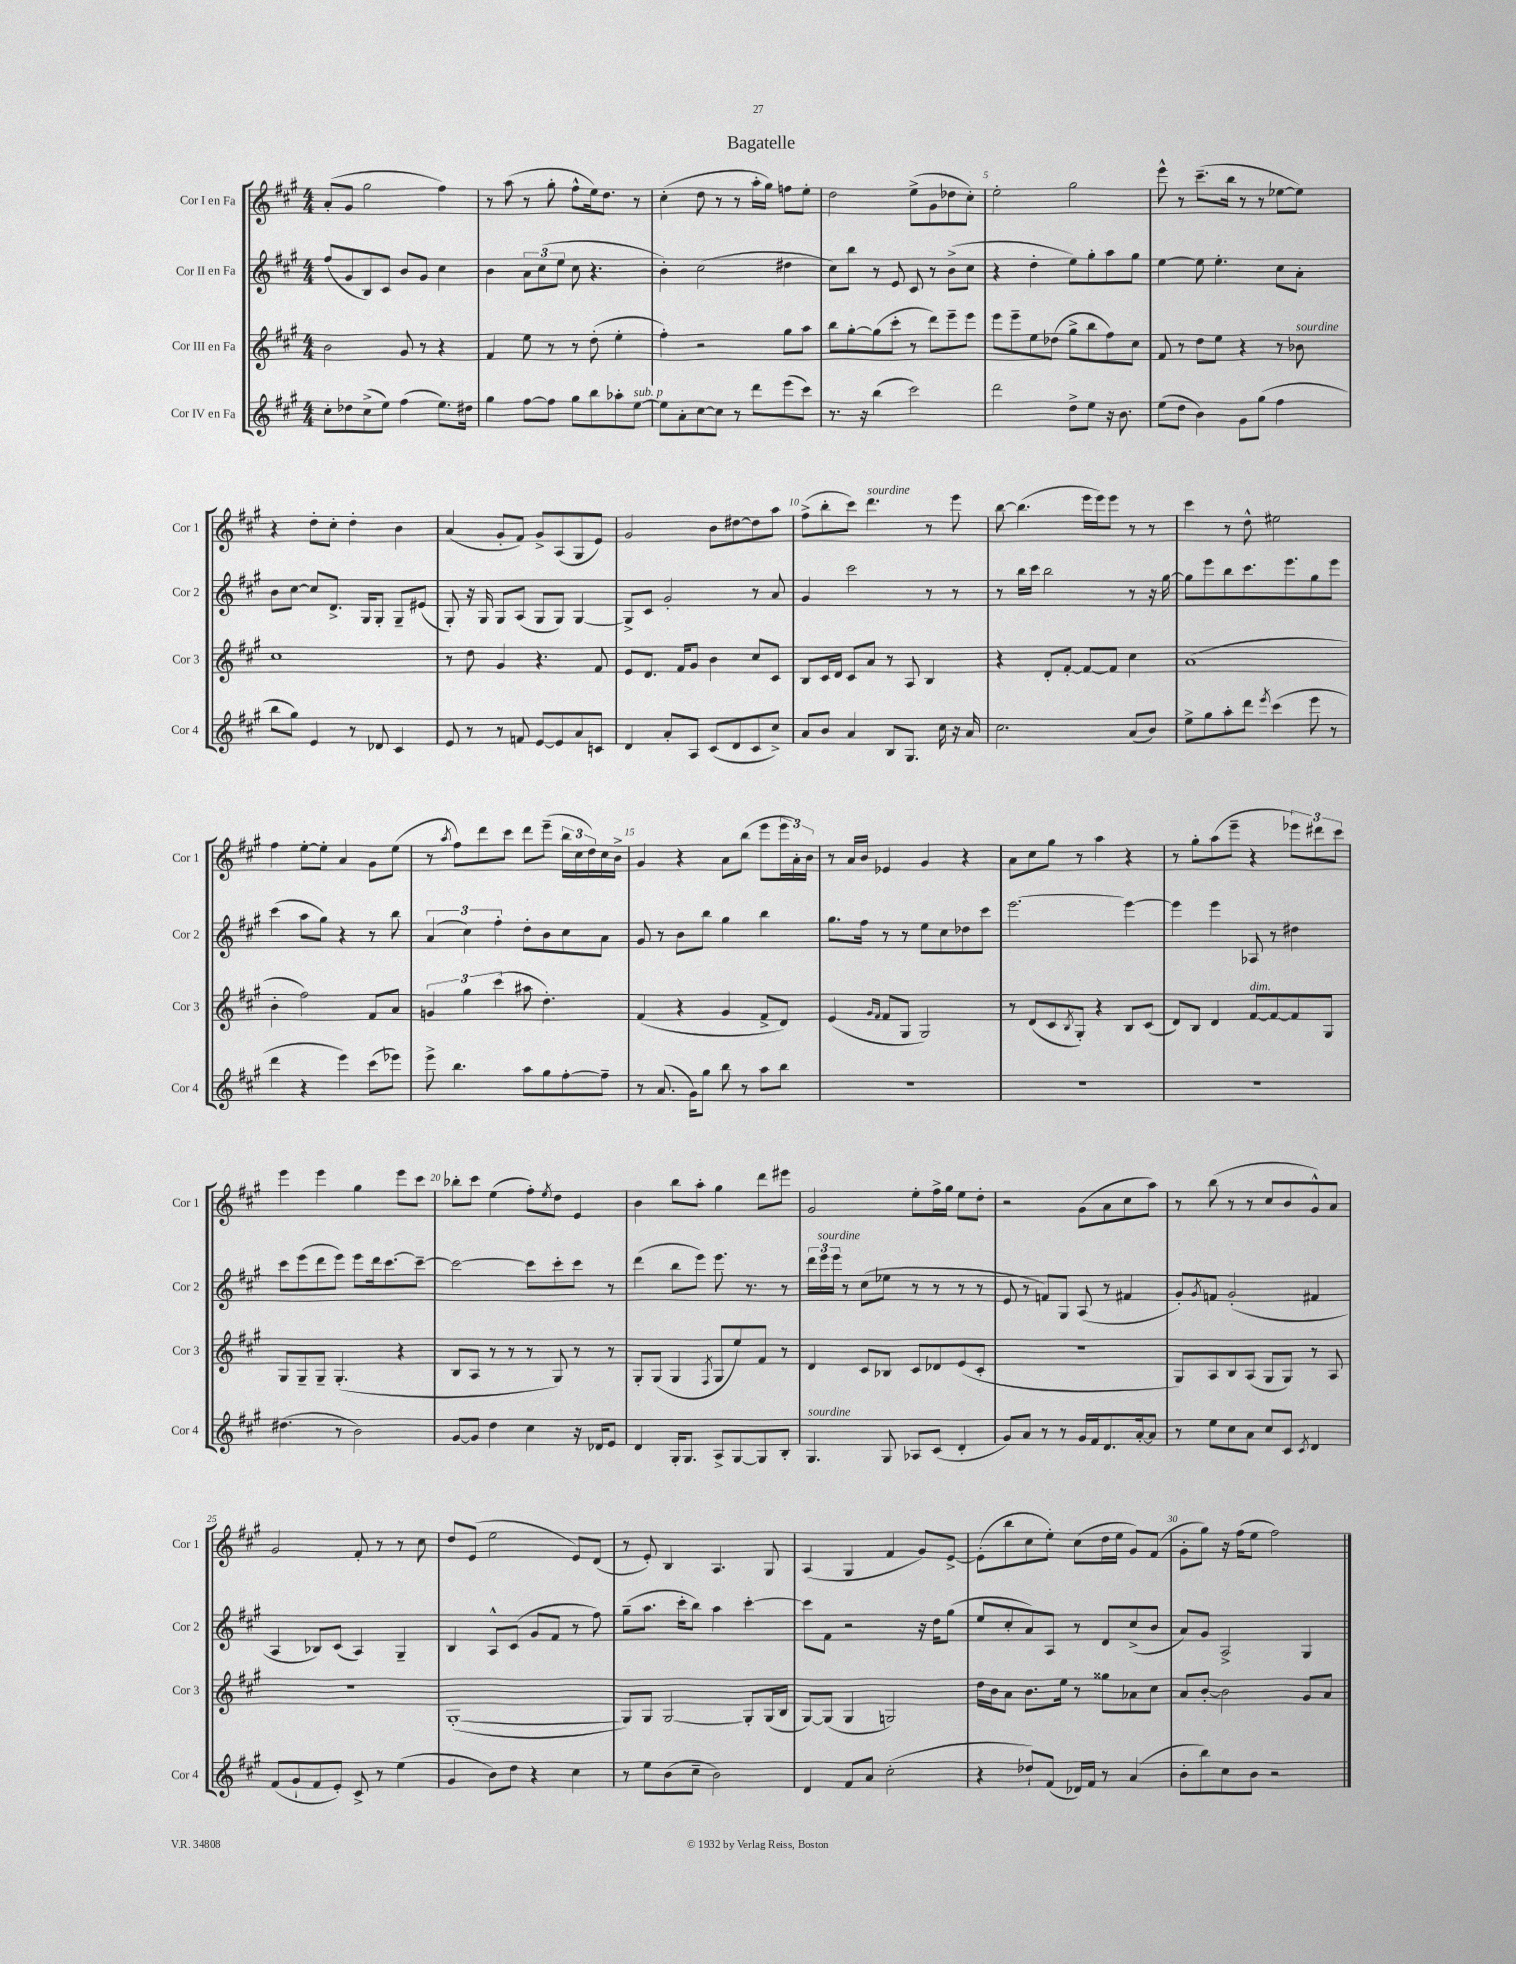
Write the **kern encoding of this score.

**kern	**kern	**kern	**kern
*part4	*part3	*part2	*part1
*staff4	*staff3	*staff2	*staff1
*I"Cor IV en Fa	*I"Cor III en Fa	*I"Cor II en Fa	*I"Cor I en Fa
*I'Cor 4	*I'Cor 3	*I'Cor 2	*I'Cor 1
*clefG2	*clefG2	*clefG2	*clefG2
*k[f#c#g#]	*k[f#c#g#]	*k[f#c#g#]	*k[f#c#g#]
*M4/4	*M4/4	*M4/4	*M4/4
=1	=1	=1	=1
8cc#'\L	2b\	(8ff#/L	(8a'/L
8dd-X\	.	8g#/	8g#/J
(8cc#^\	.	8B/)	2gg#\
8ee\J)	.	8c#/J	.
(4ff#\	8g#/	8b/L	.
.	8r	8g#/J	.
8.ee\L)	4r	4cc#\	4ff#\)
16dd#X\Jk	.	.	.
=2	=2	=2	=2
4gg#\	4f#/	4b\	8r
.	.	.	(8aa\
[8ff#\L	8ee\	12a\L	8r
.	.	(12cc#\	.
8ff#\J]	8r	.	8gg#'\
.	.	12ee\J	.
8gg#\L	8r	8cc#\	8ff#^^\L
8bb\	(8dd'\	4.r	16ee\k)
.	.	.	8.dd\J
8aa-X'\	4ee'\	.	.
!LO:TX:a:i:t=sub. p	!	!	!
[8ee\J	.	.	8r
=3	=3	=3	=3
8ee\L]	4ff#'\)	4b'\)	(4cc#'\
8a'\	.	.	.
[8cc#\	2r	(2cc#\	8dd\
8cc#\J]	.	.	8r
8r	.	.	8r
8ddd\L	.	.	16aa'\LL
.	.	.	16gg#\JJ)
(8eee\	8gg#\L	4dd#X\	8ffn\L
8ccc#\J)	8aa\J	.	8ee'\J
=4	=4	=4	=4
8.r	8bb\L	8cc#\L)	2dd\
.	[8gg#'\	8bb\J	.
16r	.	.	.
(4bb\	(8gg#\]	8r	.
.	8ccc#'\J	8e/	.
2ccc#\)	8r	8c#/	(8ee^\L
.	8ddd\L)	8r	8g#\
.	8eee~\	(8b^\L	8dd-X\
.	8eee\J	8cc#\J	8cc#'\J)
=5	=5	=5	=5
2ddd\	8eee\L	4r	2ee'\
.	8eee~\	.	.
.	8ee\	4dd'\	.
.	(8dd-X\J	.	.
8dd^\L	8gg#^\L	8ee\L)	2gg#\
8ee\J	8bb\	8gg#'\	.
16r	8ff#\)	8aa\	.
8.b\	.	.	.
.	8cc#\J	8gg#\J	.
=6	=6	=6	=6
(8ee\L	8f#/	[4ee\	8eee^^\
8dd\J	8r	.	8r
4b\)	8dd\L	8ee\]	(8.ccc#~\L
.	8ee\J	4.ee'\	.
.	.	.	16bb\Jk
8g#\L	4r	.	8r
(8gg#\J	.	.	8r
4ff#\	8r	8cc#\L	[8ee-X\L
!	!LO:TX:a:i:t=sourdine	!	!
.	8b-X\	8a'\J	8ee-\J])
!!LO:LB:g=z
=7	=7	=7	=7
8bb\L	1cc#	8b\L	4r
8gg#\J)	.	[8cc#\J	.
4e/	.	8cc#/L]	8dd'\L
.	.	8.d^/J	8cc#'\J
8r	.	.	4dd'\
.	.	16G#/KL	.
8d-X/	.	8G#'/J	.
4c#/	.	8G#~/L	4b\
.	.	(8e#X/J	.
=8	=8	=8	=8
8e/	8r	8G#'/)	(4a/
8r	8dd\	16r	.
.	.	16G#/	.
8r	4g#/	8G#/L	8g#'/L
8fn/	.	(8A/J	8f#/J)
[8e/L	4.r	8G#/L	8g#^/L
8e/]	.	8G#/J)	(8A/
8a/	.	[4G#/	8G#/
8cn/J	8f#/	.	8e/J)
=9	=9	=9	=9
4d/	8e/L	8G#^/L]	2g#/
.	8.d/J	8c#/J	.
8a'/L	.	2g#'/	.
.	16f#/KL	.	.
8A/J	8g#/J	.	.
(8c#/L	4b\	.	8b\L
8d/	.	.	[8dd#X\
8c#/	8cc#/L	8r	8dd#\]
8cc#^/J)	8c#/J	8a/	8aa\J
=10	=10	=10	=10
8a/L	8B/L	4g#/	(8ff#^\L
8b/J	16c#/L	.	8bb'\
.	16d/JJ	.	.
4a/	8c#/L	2ccc#\	8ccc#\J)
!	!	!	!LO:TX:a:i:t=sourdine
.	8a/J	.	4.ddd\
8B/L	8r	.	.
8.G#/J	8A/	.	.
.	4B/	8r	8r
16cc#\	.	.	.
16r	.	8r	8eee\
16a/	.	.	.
=11	=11	=11	=11
2.cc#\	4r	8r	[8bb\
.	.	16bb\LL	(4.bb\]
.	.	16ccc#\JJ	.
.	8d'/L	2bb\	.
.	[8f#'/J	.	.
.	8f#/L_	.	16eee\LL
.	.	.	16eee\J)
.	8f#/J]	.	8eee\J
(8a/L	4cc#\	8r	8r
8b/J)	.	16r	8r
.	.	[16gg#\	.
=12	=12	=12	=12
8ee^\L	(1a	8gg#\L]	4ccc#\
8gg#\	.	8eee\	.
8aa'\	.	8bb\	8r
8ddd\J	.	8.ccc#\	8dd^^\
8qeee/	.	.	.
(4ccc#\	.	.	2ee#X\
.	.	8.eee\	.
8eee\	.	8gg#\	.
8r	.	8eee\J	.
!!LO:LB:g=z
=13	=13	=13	=13
4ddd\	4b'\	(4ccc#\	4ff#\
4r	2ff#\)	8aa\L	[8ee'\L
.	.	8gg#\J)	8ee'\J]
4eee\)	.	4r	4a/
(8ccc#\L	8f#/L	8r	8g#\L
8eee-X\J)	8a/J	8bb\	(8ee\J
=14	=14	=14	=14
8eee^\	6gn/	(6a/	8r
.	.	.	8qaa/
4.bb\	.	.	8ff#\L)
.	6gg#\	6cc#\)	.
.	.	.	8ddd\
.	(6ccc#\	6ff#'\	.
.	.	.	8ccc#\J
8aa\L	8aa#X\	8dd'\L	8ddd\L
8gg#\	4.dd'\)	8b\	(8eee~\J
[8ff#'\	.	8cc#\	24bb\LL
.	.	.	24cc#\
.	.	.	24dd\)
8ff#~\J]	.	8a\J	16cc#\
.	.	.	16b^\JJ
=15	=15	=15	=15
8r	(4f#/	8g#/	4g#/
(8.a/	.	8r	.
.	4r	8b\L	4r
16g#\KL)	.	.	.
8gg#\J	.	8bb\J	.
8bb\	4g#/	4gg#\	8a\L
8r	.	.	(8bb\J
8aa\L	8f#^/L	4bb\	8eee\L
8bb\J	8d/J)	.	24eee\L
.	.	.	24a'\)
.	.	.	24b\JJ
=16	=16	=16	=16
1r	(4e/	8.gg#\L	8r
.	.	.	16a/LL
.	.	16ff#\Jk	16b/JJ
.	16qqg#/LL	.	.
.	16qqf#/JJ	.	.
.	8f#/L	8r	4e-X/
.	8G#/J	8r	.
.	2G#/)	8ee\L	4g#/
.	.	8cc#\	.
.	.	8dd-X\	4r
.	.	8ccc#\J	.
=17	=17	=17	=17
1r	8r	[2.eee\	8a\L
.	(8d/L	.	8cc#\
.	8c#/	.	8gg#\J
.	8qB/	.	.
.	8G#'/J)	.	8r
.	4r	.	4aa\
.	8B/L	4eee\_	4r
.	(8c#/J	.	.
=18	=18	=18	=18
1r	8d/L)	4eee\]	8r
.	8B/J	.	8gg#'\L
.	4d/	4eee\	(8aa\
.	.	.	8eee~\J
!	!LO:TX:a:i:t=dim.	!	!
.	[8f#/L	8A-X/	4r
.	8f#/_	8r	.
.	8f#/]	4dd#X\	12eee-X\L)
.	.	.	12ddd#X\
.	8G#/J	.	.
.	.	.	12ccc#\J
!!LO:LB:g=z
=19	=19	=19	=19
(4.dd#X\	8G#/L	8ccc#\L	4eee\
.	8G#~/	(8eee\	.
.	8G#~/J	8ddd\	4eee\
8r	(4.G#'/	8eee\J)	.
2b\)	.	8eee\L	4gg#\
.	.	16ddd\k	.
.	.	[8.ccc#\	.
.	4r	.	8eee\L
.	.	8ccc#~\J_	8ccc#\J
=20	=20	=20	=20
[8g#/L	8B/L	2ccc#\_	8bb-X'\L
8g#/J]	8A/J	.	8ccc#\J
4dd\	8r	.	(4ee\
.	8r	.	.
4cc#\	8r	8ccc#\L]	8ff#'\L)
.	.	.	8qee/
.	8G#/)	8ccc#'\	8dd\J
16r	8r	8ccc#\J	4e/
16d-X/KL	.	.	.
8e/J	8r	8r	.
=21	=21	=21	=21
4d/	8G#'/L	(4ddd\	4b\
.	(8G#/J	.	.
16G#'/KL	4G#/	8bb\L	8bb\L
8.G#/J	.	.	.
.	.	8eee\J)	8aa'\J
.	8qF#/	.	.
8A^/L	8G#/L	8.eee\	4gg#\
[8G#/	8ee/)	.	.
.	.	8.r	.
8G#/]	8f#/J	.	8ddd\L
8B'/J	8r	8r	8eee#X\J
=22	=22	=22	=22
!LO:TX:a:i:t=sourdine	!	!	!
4.G#/	4d/	24ddd\LL	2g#/
!	!	!LO:TX:a:i:t=sourdine	!
.	.	24eee\	.
.	.	24eee\JJ	.
.	.	8r	.
.	8c#/L	(8cc#\L	.
8G#/	8B-X/J	8ee-X\J	.
8A-X/L	8c#/L	8r	8ee'\L
(8c#/J	8d-X/	8r	16ff#^\L
.	.	.	16gg#\JJ
4d'/	(8e/	8r	8ee\L
.	8c#'/J	8r	8dd'\J
=23	=23	=23	=23
8g#/L)	1r	8e/	2r
8a/J	.	8r	.
8r	.	8fn/L)	.
8r	.	8G#/J	.
16g#/LL	.	(8A/	(8g#\L
16f#/J	.	.	.
8.d/	.	8r	8a\
.	.	4f#X/	8cc#\
[16a'/k	.	.	.
8a/J]	.	.	8aa\J)
=24	=24	=24	=24
8r	8G#/L)	8g#'/L)	8r
.	.	8qg#/	.
8ee\L	8A/	8fn/J	(8bb\
8cc#\	8B/	(2g#'/	8r
8a\J	(8A/J	.	8r
8cc#/L	8G#/L	.	8cc#/L
8c#/J	8G#/J)	.	8b/
8qc#/	.	.	.
4d/	8r	4f#X/	8g#^^/)
.	8A/	.	8a/J
!!LO:LB:g=z
=25	=25	=25	=25
(8f#/L	1r	4A/	2g#/
8g#`/	.	.	.
8f#/	.	8B-X/L)	.
8e'/J)	.	(8c#/J	.
8c#^/	.	4A/)	8f#'/
8r	.	.	8r
(4ee\	.	4G#~/	8r
.	.	.	8cc#\
=26	=26	=26	=26
4g#/	([1G#'	4B/	8dd/L
.	.	.	(8e/J
8b\L)	.	8A^^/L	2ee\
8dd\J	.	(8c#/J	.
4r	.	8g#/L	.
.	.	8f#/J	.
4cc#\	.	8r	8e/L)
.	.	8ff#\)	(8d/J
=27	=27	=27	=27
8r	8G#/L])	(8gg#~\L	8r
8ee\L	8G#/J	8.aa\J	8e'/)
(8b\	[2G#/	.	4B/
.	.	16ccc#'\KL	.
8cc#~\J	.	8bb\J)	.
2b\)	.	4aa\	4.A/
.	8G#'/L]	[4ccc#'\	.
.	(16G#/L	.	8G#/
.	16B/JJ	.	.
=28	=28	=28	=28
4d/	[8G#/L)	8ccc#\L]	(4A/
.	(8G#/J]	8f#\J	.
8f#/L	4G#/	2r	4G#/
8a/J	.	.	.
(2cc#'\	2Gn/)	.	4f#/
.	.	16r	8g#/L)
.	.	16dd\KL	.
.	.	(8gg#\J	[8e^/J
=29	=29	=29	=29
4r	16dd\LL	8ee/L	(8e'\L]
.	16b\J	.	.
.	8a\J	8cc#'/	8bb\
8dd-X`/L)	8.b\L	8a/)	8cc#\
(8f#/J	.	8A/J	8ee'\J)
.	16ee\Jk	.	.
16d-X/LL)	8r	8r	(8cc#\L
16f#/JJ	.	.	.
8r	8gg##X\L	8d/L	16dd\L
.	.	.	16ee\JJ
(4a/	8a-X\	(8cc#^/	8g#/L)
.	8cc#\J	8b/J	(8f#/J
=30	=30	=30	=30
8b'\L	8a/L	8a/L)	8g#'\L
8bb\)	[8b'/J	8g#/J	8gg#\J)
8cc#\	2b\]	2A^/	16r
.	.	.	(16ff#\KL
8b\J	.	.	8ee\J
2r	.	.	2ff#\)
.	8g#/L	4G#/	.
.	8a/J	.	.
==	==	==	==
*-	*-	*-	*-
